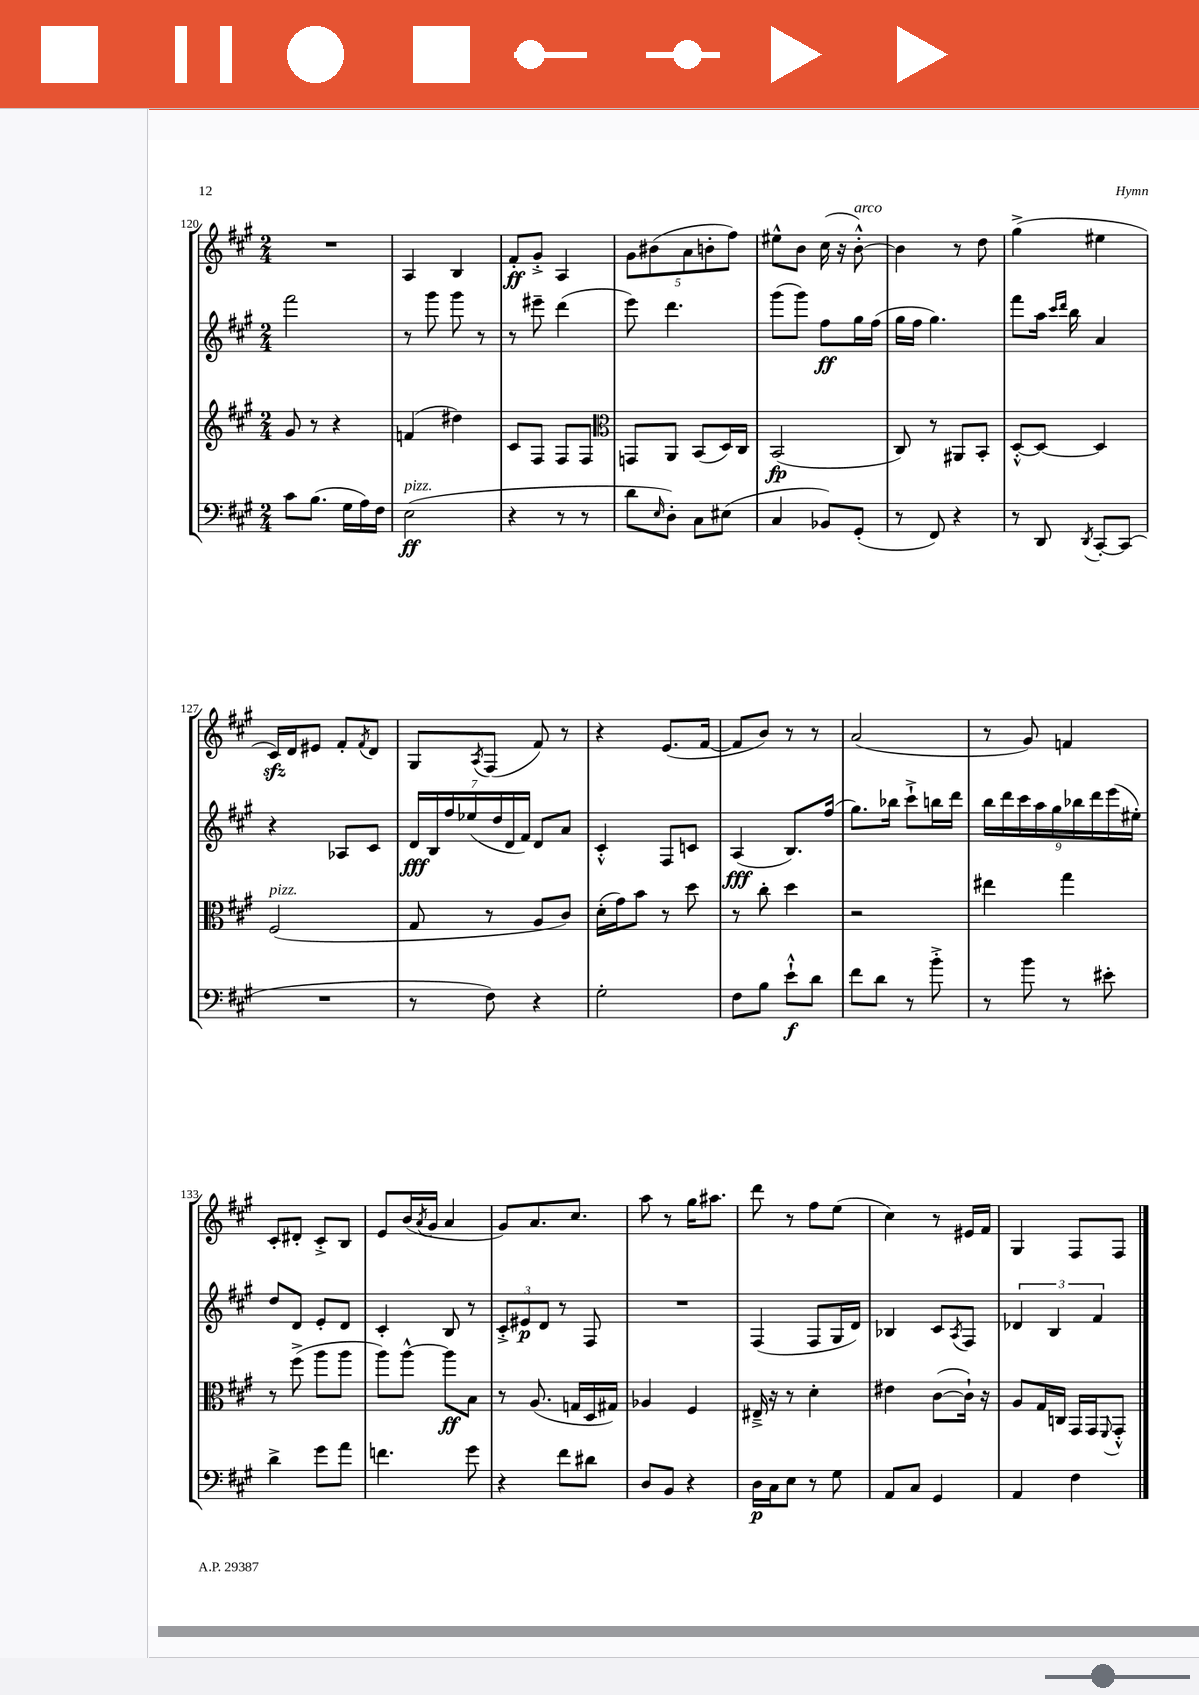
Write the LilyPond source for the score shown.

<<
\new StaffGroup <<
\new Staff = "s0" {
    \clef treble \key a \major \numericTimeSignature \time 2/4
    R2 |
    a4 b4 |
    fis'8-.\ff gis'8-.-> a4 |
    \tuplet 5/4 { gis'8 bis'8( a'8 b'8-. fis''8) } |
    eis''8-^ b'8 cis''16( r16 b'8~-.-^^\markup { \italic "arco" }) |
    b'4 r8 d''8 |
    gis''4->( eis''4 |
    cis'16\sfz) d'16 eis'8 fis'8-. \acciaccatura { fis'8 } d'8 |
    gis8 \acciaccatura { a8 } fis8( fis'8) r8 |
    r4 e'8.( fis'16~ |
    fis'8 b'8) r8 r8 |
    a'2( |
    r8 gis'8) f'4 |
    cis'8-. dis'8-. cis'8-.-> b8 |
    e'8 b'16( \acciaccatura { a'8 } gis'16 a'4 |
    gis'8) a'8. cis''8. |
    a''8 r8 gis''16 ais''8. |
    d'''8 r8 fis''8 e''8( |
    cis''4) r8 eis'16 fis'16 |
    gis4 fis8 fis8 \bar "|." |
}
\new Staff = "s1" {
    \clef treble \key a \major \numericTimeSignature \time 2/4
    fis'''2 |
    r8 gis'''8 gis'''8 r8 |
    r8 eis'''8-- d'''4( |
    e'''8) d'''4. |
    gis'''8( gis'''8) fis''8\ff gis''16 fis''16( |
    gis''16 fis''16 gis''4.) |
    fis'''8 a''16 \grace { cis'''16 d'''16 } b''16 a'4 |
    r4 aes8 cis'8 |
    \tuplet 7/4 { d'16\fff b16 fis''16 ees''16( d''16 d'16 fis'16) } d'8 a'8 |
    cis'4-.-^ fis8 c'8 |
    a4\fff( b8.) fis''16( |
    gis''8.) bes''16 cis'''8-!-> b''16 d'''16 |
    \tuplet 9/8 { b''16 d'''16 cis'''16 a''16 gis''16 bes''16 d'''16 e'''16( eis''16-.) } |
    d''8 d'8 e'8-. d'8 |
    cis'4-. b8 r8 |
    \tuplet 3/2 { cis'8-.-> eis'8\p d'8 } r8 fis8 |
    R2 |
    fis4( fis8 gis16 d'16) |
    bes4 cis'8 \acciaccatura { a8 } fis8 |
    \tuplet 3/2 { des'4 b4 fis'4 } \bar "|." |
}
\new Staff = "s2" {
    \clef treble \key a \major \numericTimeSignature \time 2/4
    gis'8 r8 r4 |
    f'4( dis''4) |
    cis'8 fis8 fis8 fis8 |
    \clef alto g,8 a,8 b,8( d16) cis16 |
    b,2\fp( |
    cis8) r8 ais,8 b,8-. |
    d8~-.-^ d8~ d4 |
    fis2^\markup { \italic "pizz." }( |
    gis8 r8 a8 cis'8) |
    d'16-.( gis'16) b'8 r8 d''8 |
    r8 cis''8-. d''4 |
    r2 |
    eis''4 gis''4 |
    r8 fis''8->( a''8 a''8 |
    a''8) a''8~-^ a''8\ff b8 |
    r8 a8.( g16 d16 gis16) |
    aes4 fis4 |
    eis16---> r16 r8 d'4-. |
    eis'4 cis'8~( cis'16-!) r16 |
    a8 gis16 c16 gis,16 gis,16 \appoggiatura { fis,8 } gis,8-.-^ \bar "|." |
}
\new Staff = "s3" {
    \clef bass \key a \major \numericTimeSignature \time 2/4
    cis'8 b8.( gis16 a16) fis16 |
    e2\ff^\markup { \italic "pizz." }( |
    r4 r8 r8 |
    d'8 \grace { e16 } d8-.) cis8 eis8( |
    cis4 bes,8) gis,8-.( |
    r8 fis,8) r4 |
    r8 d,8 \acciaccatura { d,8 } cis,8~-. cis,8( |
    R2 |
    r8 fis8) r4 |
    gis2-. |
    fis8 b8 e'8-!-^\f d'8 |
    fis'8 d'8 r8 b'8-.-> |
    r8 b'8 r8 eis'8-. |
    d'4-> gis'8 a'8 |
    f'4. gis'8 |
    r4 fis'8 dis'8 |
    d8 b,8 r4 |
    d16\p cis16 e8 r8 gis8 |
    a,8 cis8 gis,4 |
    a,4 fis4 \bar "|." |
}
>>
>>
\layout { \context { \Score currentBarNumber = #120 } }
